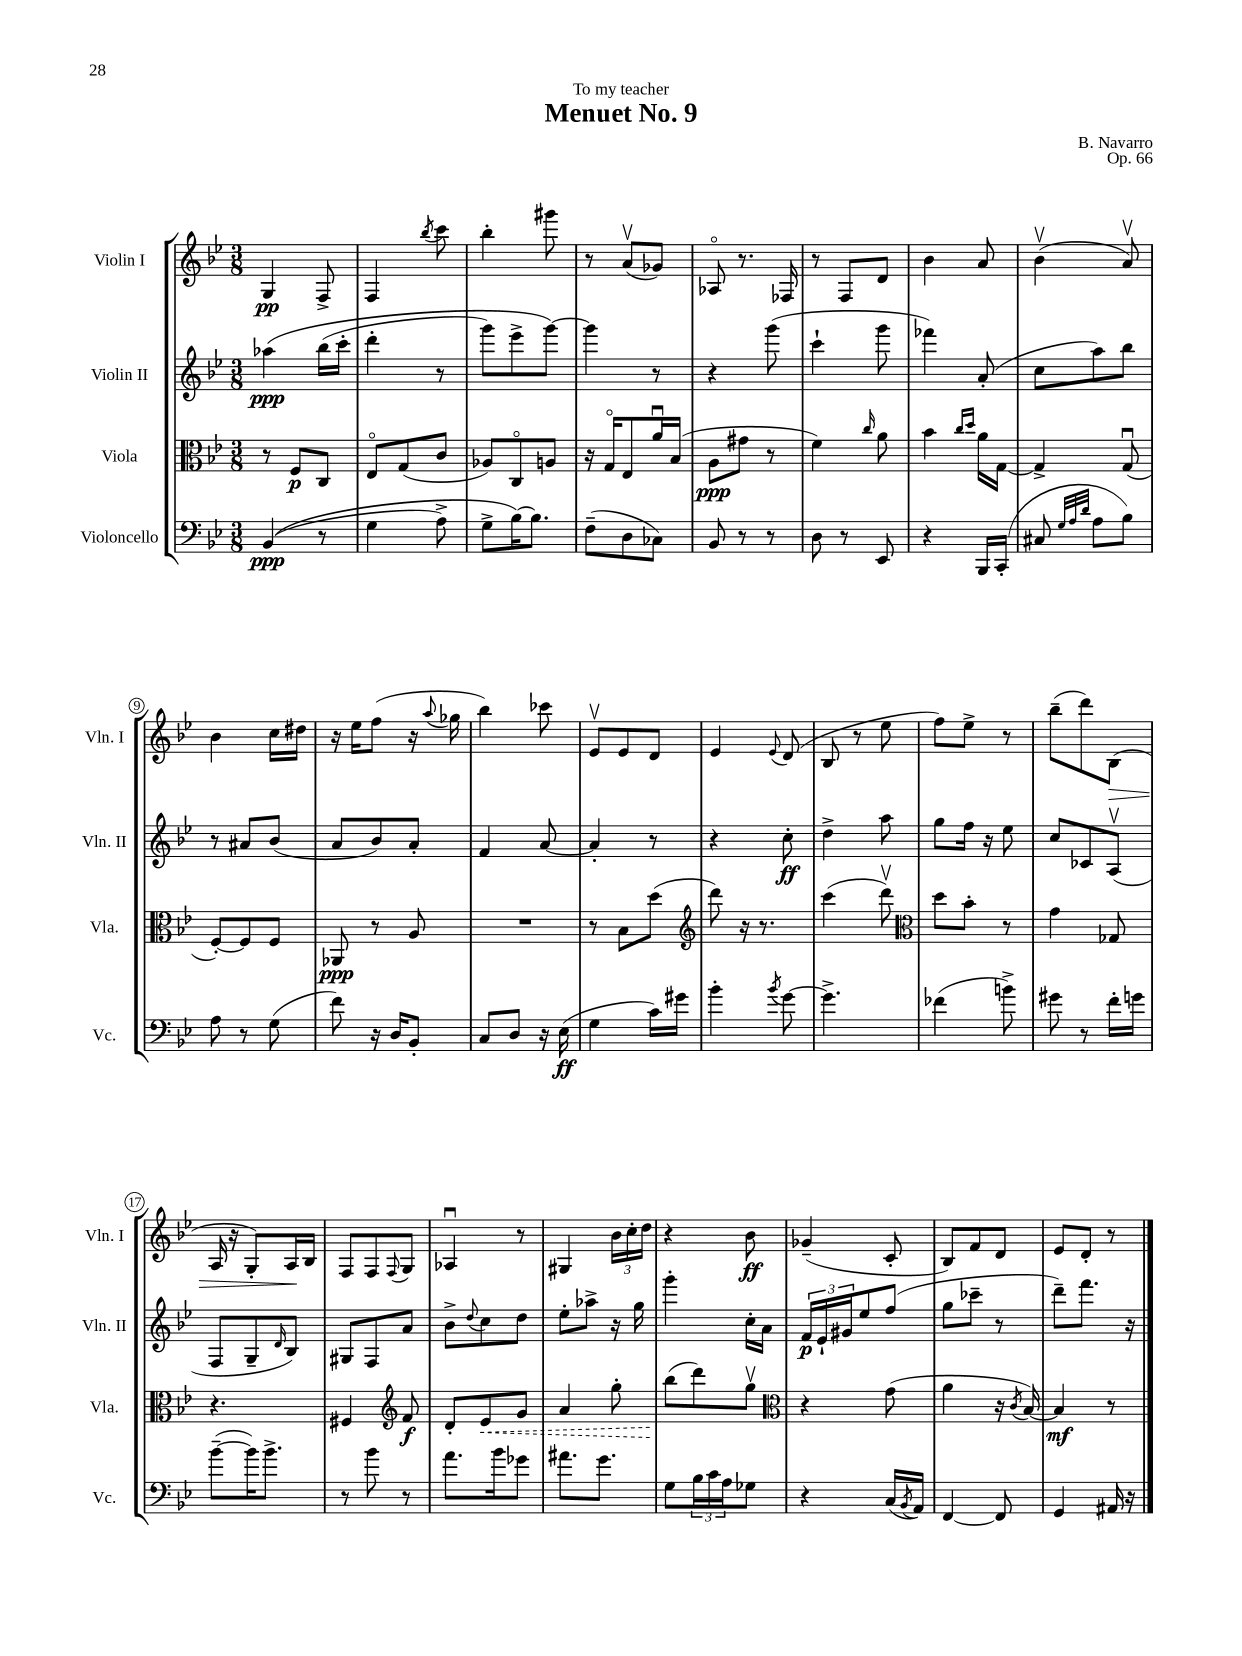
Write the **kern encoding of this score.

**kern	**kern	**kern	**kern
*staff4	*staff3	*staff2	*staff1
*clefF4	*clefC3	*clefG2	*clefG2
*k[b-e-]	*k[b-e-]	*k[b-e-]	*k[b-e-]
*M3/8	*M3/8	*M3/8	*M3/8
&((4BB-	8r	&(4aa-	4G
.	8F	.	.
8r	8C	(16bb-	8F^
.	.	16ccc'	.
=	=	=	=
4G	8E-o	4ddd'	4F
.	(8G	.	.
.	.	.	8qbb-
8A^)	8c	8r	8ccc
=	=	=	=
8G^	8A-)	8ggg)	4bb-'
[16B-&)	8Co	8eee-^	.
8.B-]	.	.	.
.	8A	[8ggg&)	8ggg#
=	=	=	=
(8F~	16r	4ggg]	8r
.	16Go	.	.
8D	8E-	.	(8av
8C-)	16au	8r	8g-)
.	(16B-	.	.
=	=	=	=
8BB-	8A	4r	8A-o
8r	8g#	.	8.r
8r	8r	(8ggg	.
.	.	.	16F-
=	=	=	=
8D	4f)	4ccc`	8r
8r	.	.	8F
.	16qqcc	.	.
8EE-	8a	8ggg	8d
=	=	=	=
4r	4b-	4fff-)	4b-
.	16qqcc	.	.
.	16qqdd	.	.
16BBB-	16a	(8a'	8a
(16CC'	[16G	.	.
=	=	=	=
8C#	4G^]	8cc	(4b-v
32qqG	.	.	.
32qqA	.	.	.
32qqd	.	.	.
8A	.	8aa)	.
8B-)	(8Gu	8bb-	8av)
=	=	=	=
8A	[8F')	8r	4b-
8r	8F]	8a#	.
(8G	8F	(8b-	16cc
.	.	.	16dd#
=	=	=	=
8f)	8AA-	8a	16r
.	.	.	16ee-
16r	8r	8b-)	(8ff
16D	.	.	.
8BB-'	8A	8a'	16r
.	.	.	8qqaa
.	.	.	16gg-
=	=	=	=
8C	4.r	4f	4bb-)
8D	.	.	.
16r	.	[8a	8ccc-
(16E-	.	.	.
=	=	=	=
4G	8r	4a']	8e-v
.	8B-	.	8e-
16c)	(8dd	8r	8d
16g#	.	.	.
=	=	=	=
*	*clefG2	*	*
4b-'	8ddd)	4r	4e-
.	16r	.	.
.	8.r	.	.
8qb-	.	.	8qqe-
[8g	.	8cc'	(8d
=	=	=	=
4.g^]	(4ccc	4dd^	8B-
.	.	.	8r
.	8dddv)	8aa	8ee-
=	=	=	=
*	*clefC3	*	*
(4f-	8dd	8gg	8ff)
.	8b-'	16ff	8ee-^
.	.	16r	.
8b^)	8r	8ee-	8r
=	=	=	=
8g#	4g	8cc	(8bb-~
8r	.	8c-	8ddd)
16f'	8G-	(8Av	(8B-
16g	.	.	.
=	=	=	=
([8b-~	4.r	8F	16A
.	.	.	16r
16b-])	.	8G~	8G')
8.b-^	.	.	.
.	.	16qqd	.
.	.	8B-)	16A
.	.	.	16B-
=	=	=	=
8r	4F#	8G#	8F
8b-	.	8F	8F
*	*clefG2	*	*
.	.	.	8qqF
8r	8f	8a	8G
=	=	=	=
8.a	8d'	8b-^	4A-u
.	.	8qqdd	.
.	8e-	8cc	.
16b-	.	.	.
8g-	8g	8dd	8r
=	=	=	=
8.a#	4a	8ee-'	4G#
.	.	8aa-^	.
8.g	.	.	.
.	8gg'	16r	24b-
.	.	.	24cc'
.	.	16gg	.
.	.	.	24dd
=	=	=	=
8G	(8bb-	4ggg'	4r
24B-	8ddd)	.	.
24c	.	.	.
24A	.	.	.
8G-	8ggv	16cc'	8b-
.	.	16a	.
=	=	=	=
*	*clefC3	*	*
4r	4r	24f	(4g-~
.	.	24e-`	.
.	.	24g#	.
.	.	8ee-	.
(16C	(8g	(8ff	8c'
8qBB-	.	.	.
16AA)	.	.	.
=	=	=	=
[4FF	4a	8gg	8B-)
.	.	8ccc-~	8f
8FF]	16r	8r	8d
.	8qc	.	.
.	[16B-)	.	.
=	=	=	=
4GG	4B-]	8ddd~)	8e-
.	.	8.fff	8d'
16AA#	8r	.	8r
16r	.	16r	.
==	==	==	==
*-	*-	*-	*-
